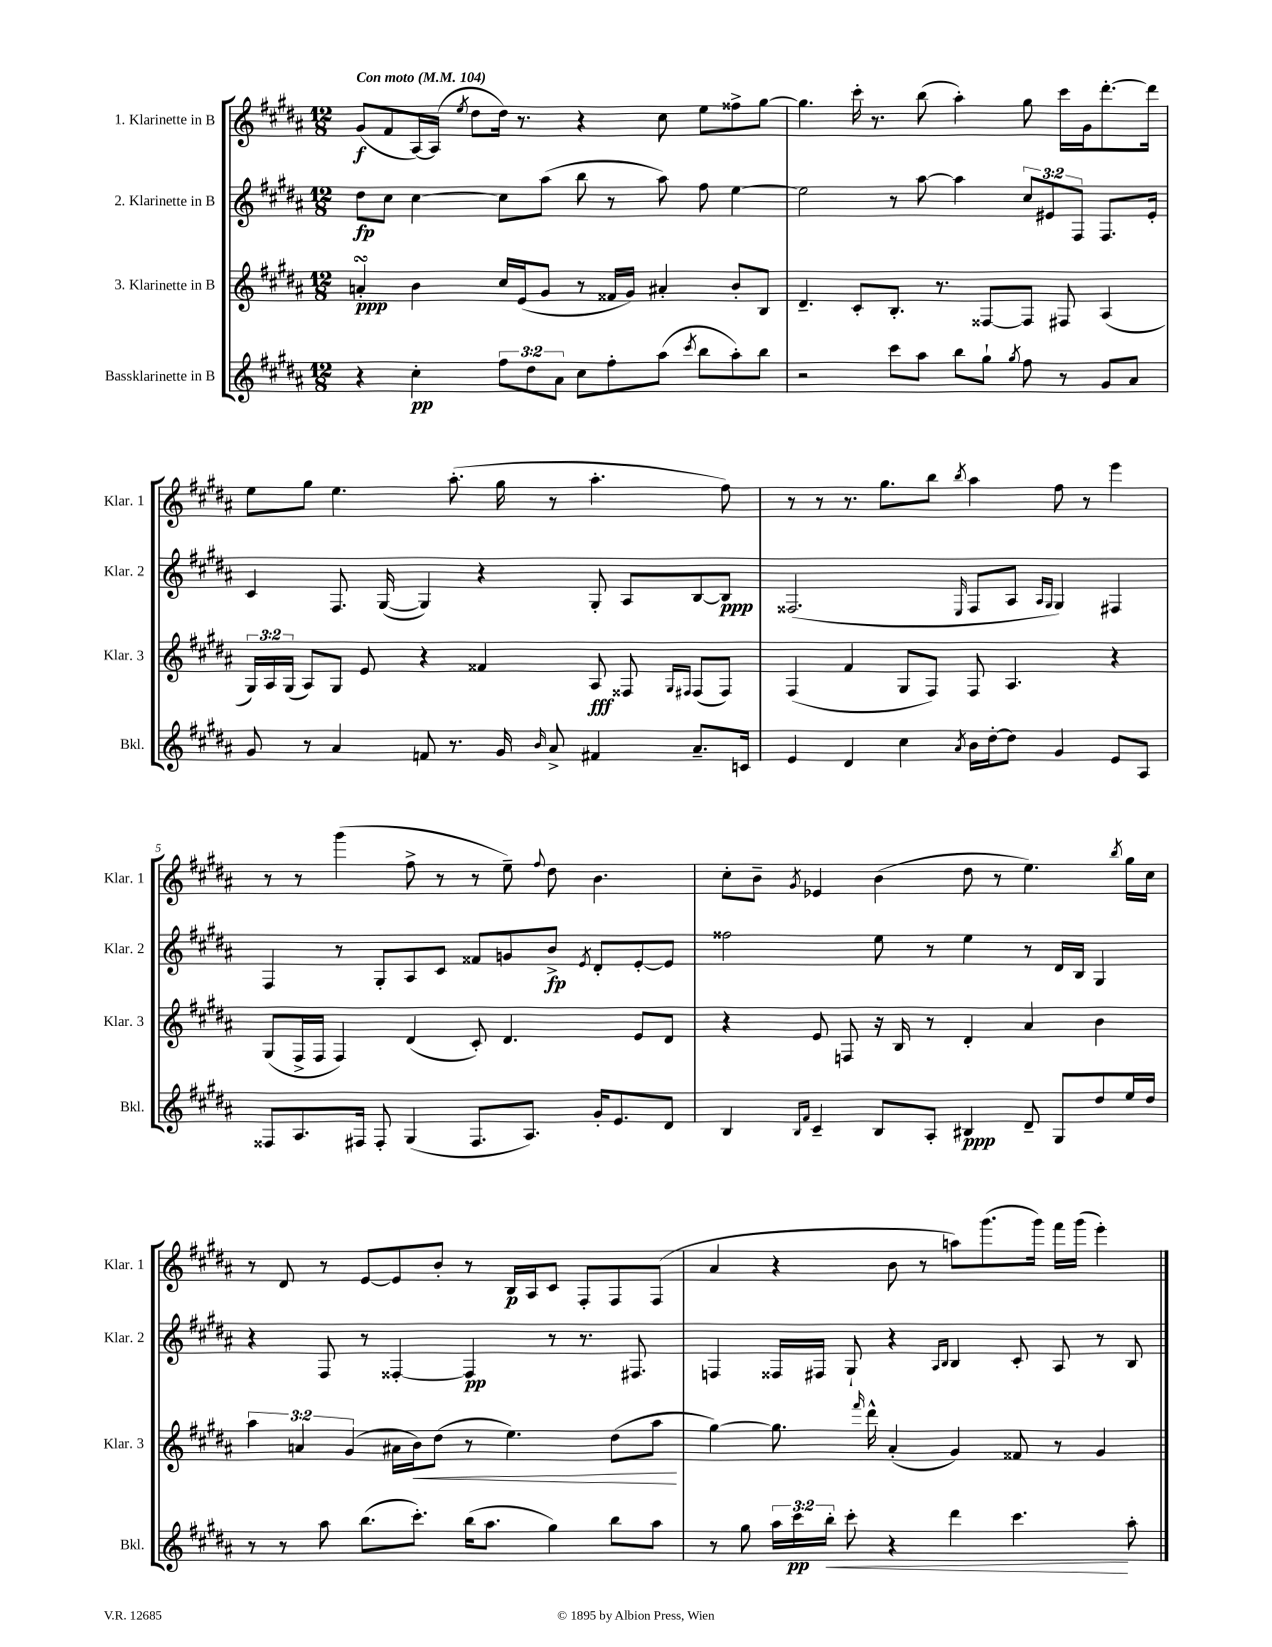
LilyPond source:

<<
\new StaffGroup <<
\new Staff = "s0" \with { instrumentName = "1. Klarinette in B" shortInstrumentName = "Klar. 1" } {
    \clef treble \key b \major \numericTimeSignature \time 12/8 \tempo "Con moto" 4 = 104
    \autoBeamOff gis'8[\f( fis'8 ais16~) ais16]( \acciaccatura { e''8 } dis''8[ dis''16]) r8. r4 cis''8 e''8[ fisis''8-> gis''8]~ |
    gis''4. cis'''16-. r8. b''8( ais''4-.) gis''8 cis'''16[ gis'16 dis'''8.~-. dis'''16] |
    e''8[ gis''8] e''4. ais''8.-.( gis''16 r8 ais''4.-. fis''8) |
    r8 r8 r8. gis''8.[ b''8] \acciaccatura { b''8 } ais''4 fis''8 r8 e'''4 |
    r8 r8 gis'''4( fis''8-> r8 r8 e''8--) \appoggiatura { fis''8 } dis''8 b'4. |
    cis''8[-. b'8]-- \acciaccatura { gis'8 } ees'4 b'4( dis''8 r8 e''4.) \acciaccatura { b''8 } gis''16[ cis''16] |
    r8 dis'8 r8 e'8[~ e'8 b'8]-. r8 b16[\p ais16 cis'8] fis8[-. fis8 fis8]( |
    ais'4 r4 b'8 r8 a''8[) gis'''8.( gis'''16]) fis'''16[ gis'''16]( e'''4-.) \bar "|." |
}
\new Staff = "s1" \with { instrumentName = "2. Klarinette in B" shortInstrumentName = "Klar. 2" } {
    \clef treble \key b \major \numericTimeSignature \time 12/8 \override Staff.TupletNumber.text = #tuplet-number::calc-fraction-text
    \autoBeamOff dis''8[\fp cis''8] cis''4~ cis''8[ ais''8]( b''8 r8 ais''8) fis''8 e''4~ |
    e''2 r8 ais''8~ ais''4 \tuplet 3/2 { cis''8[ eis'8 fis8] } fis8.[ eis'16]-. |
    cis'4 fis8. gis16~( gis4) r4 gis8-. ais8[ b8~ b8]\ppp |
    fisis2.( \grace { e16 } fisis8[ ais8] \grace { ais16[ gis16] } gis4) fis4 |
    fis4 r8 gis8[-. ais8 cis'8] fisis'8[ g'8 b'8]->\fp \acciaccatura { e'8 } dis'8[-. e'8~-. e'8] |
    fisis''2 e''8 r8 e''4 r8 dis'16[ b16] gis4 |
    r4 fis8 r8 fisis4~-. fisis4\pp r8 r8. fis8. |
    f4 fisis16[ fis16] gis8-! r4 \grace { ais16[ b16] } b4 cis'8-. ais8 r8 b8 \bar "|." |
}
\new Staff = "s2" \with { instrumentName = "3. Klarinette in B" shortInstrumentName = "Klar. 3" } {
    \clef treble \key b \major \numericTimeSignature \time 12/8 \override Staff.TupletNumber.text = #tuplet-number::calc-fraction-text
    \autoBeamOff a'4-.\turn\ppp b'4 cis''16[ e'16( gis'8] r8 fisis'16[ gis'16]) ais'4-. b'8[-. b8] |
    dis'4.-- cis'8[-. b8.]-. r8. fisis8[~ fisis8] fis8 ais4( |
    \tuplet 3/2 { gis16[) ais16 gis16]( } ais8[) gis8] e'8 r4 fisis'4 ais8\fff fisis8 \grace { gis16[ fis16] } fis8[( fis8]) |
    fis4( fis'4 gis8[ fis8]) fis8 ais4. r4 |
    gis8[( fis16-> fis16] fis4) dis'4( cis'8-.) dis'4. e'8[ dis'8] |
    r4 e'8 f8 r16 b16 r8 dis'4-. ais'4 b'4 |
    \tuplet 3/2 { ais''4 a'4 gis'4( } ais'16[ b'16\<) dis''8]( r8 e''4.) dis''8[( ais''8]\! |
    gis''4~) gis''8. \grace { fis'''16 } dis'''16-^ ais'4-.( gis'4) fisis'8 r8 gis'4 \bar "|." |
}
\new Staff = "s3" \with { instrumentName = "Bassklarinette in B" shortInstrumentName = "Bkl." } {
    \clef treble \key b \major \numericTimeSignature \time 12/8 \override Staff.TupletNumber.text = #tuplet-number::calc-fraction-text
    \autoBeamOff r4 cis''4-.\pp \tuplet 3/2 { fis''8[ dis''8 ais'8] } cis''8[ fis''8-. ais''8]( \acciaccatura { cis'''8 } b''8[ ais''8-.) b''8] |
    r2 cis'''8[ ais''8] b''8[ gis''8]-! \acciaccatura { gis''8 } fis''8 r8 gis'8[ ais'8] |
    gis'8 r8 ais'4 f'8 r8. gis'16 \grace { b'16 } ais'8-> fis'4 ais'8.[-- c'16] |
    e'4 dis'4 cis''4 \acciaccatura { ais'8 } b'16[ dis''16~-. dis''8] gis'4 e'8[ ais8] |
    fisis8[ ais8. fis16] fis8-. gis4( fis8.[ ais8.]) gis'16[-. e'8. dis'8] |
    b4 \grace { b16[ fis'16] } cis'4-- b8[ ais8]-. bis4\ppp dis'8-- gis8[ dis''8 e''16 dis''16] |
    r8 r8 ais''8 b''8.[( cis'''8.]-.) b''16[( ais''8.] gis''4) b''8[ ais''8] |
    r8 gis''8 \tuplet 3/2 { ais''16[ cis'''16\pp b''16]-.\< } cis'''8-. r4 dis'''4 cis'''4.\! ais''8-. \bar "|." |
}
>>
>>
\layout { \context { \Score \override BarNumber.break-visibility = ##(#f #t #t) barNumberVisibility = #(every-nth-bar-number-visible 5) } }
